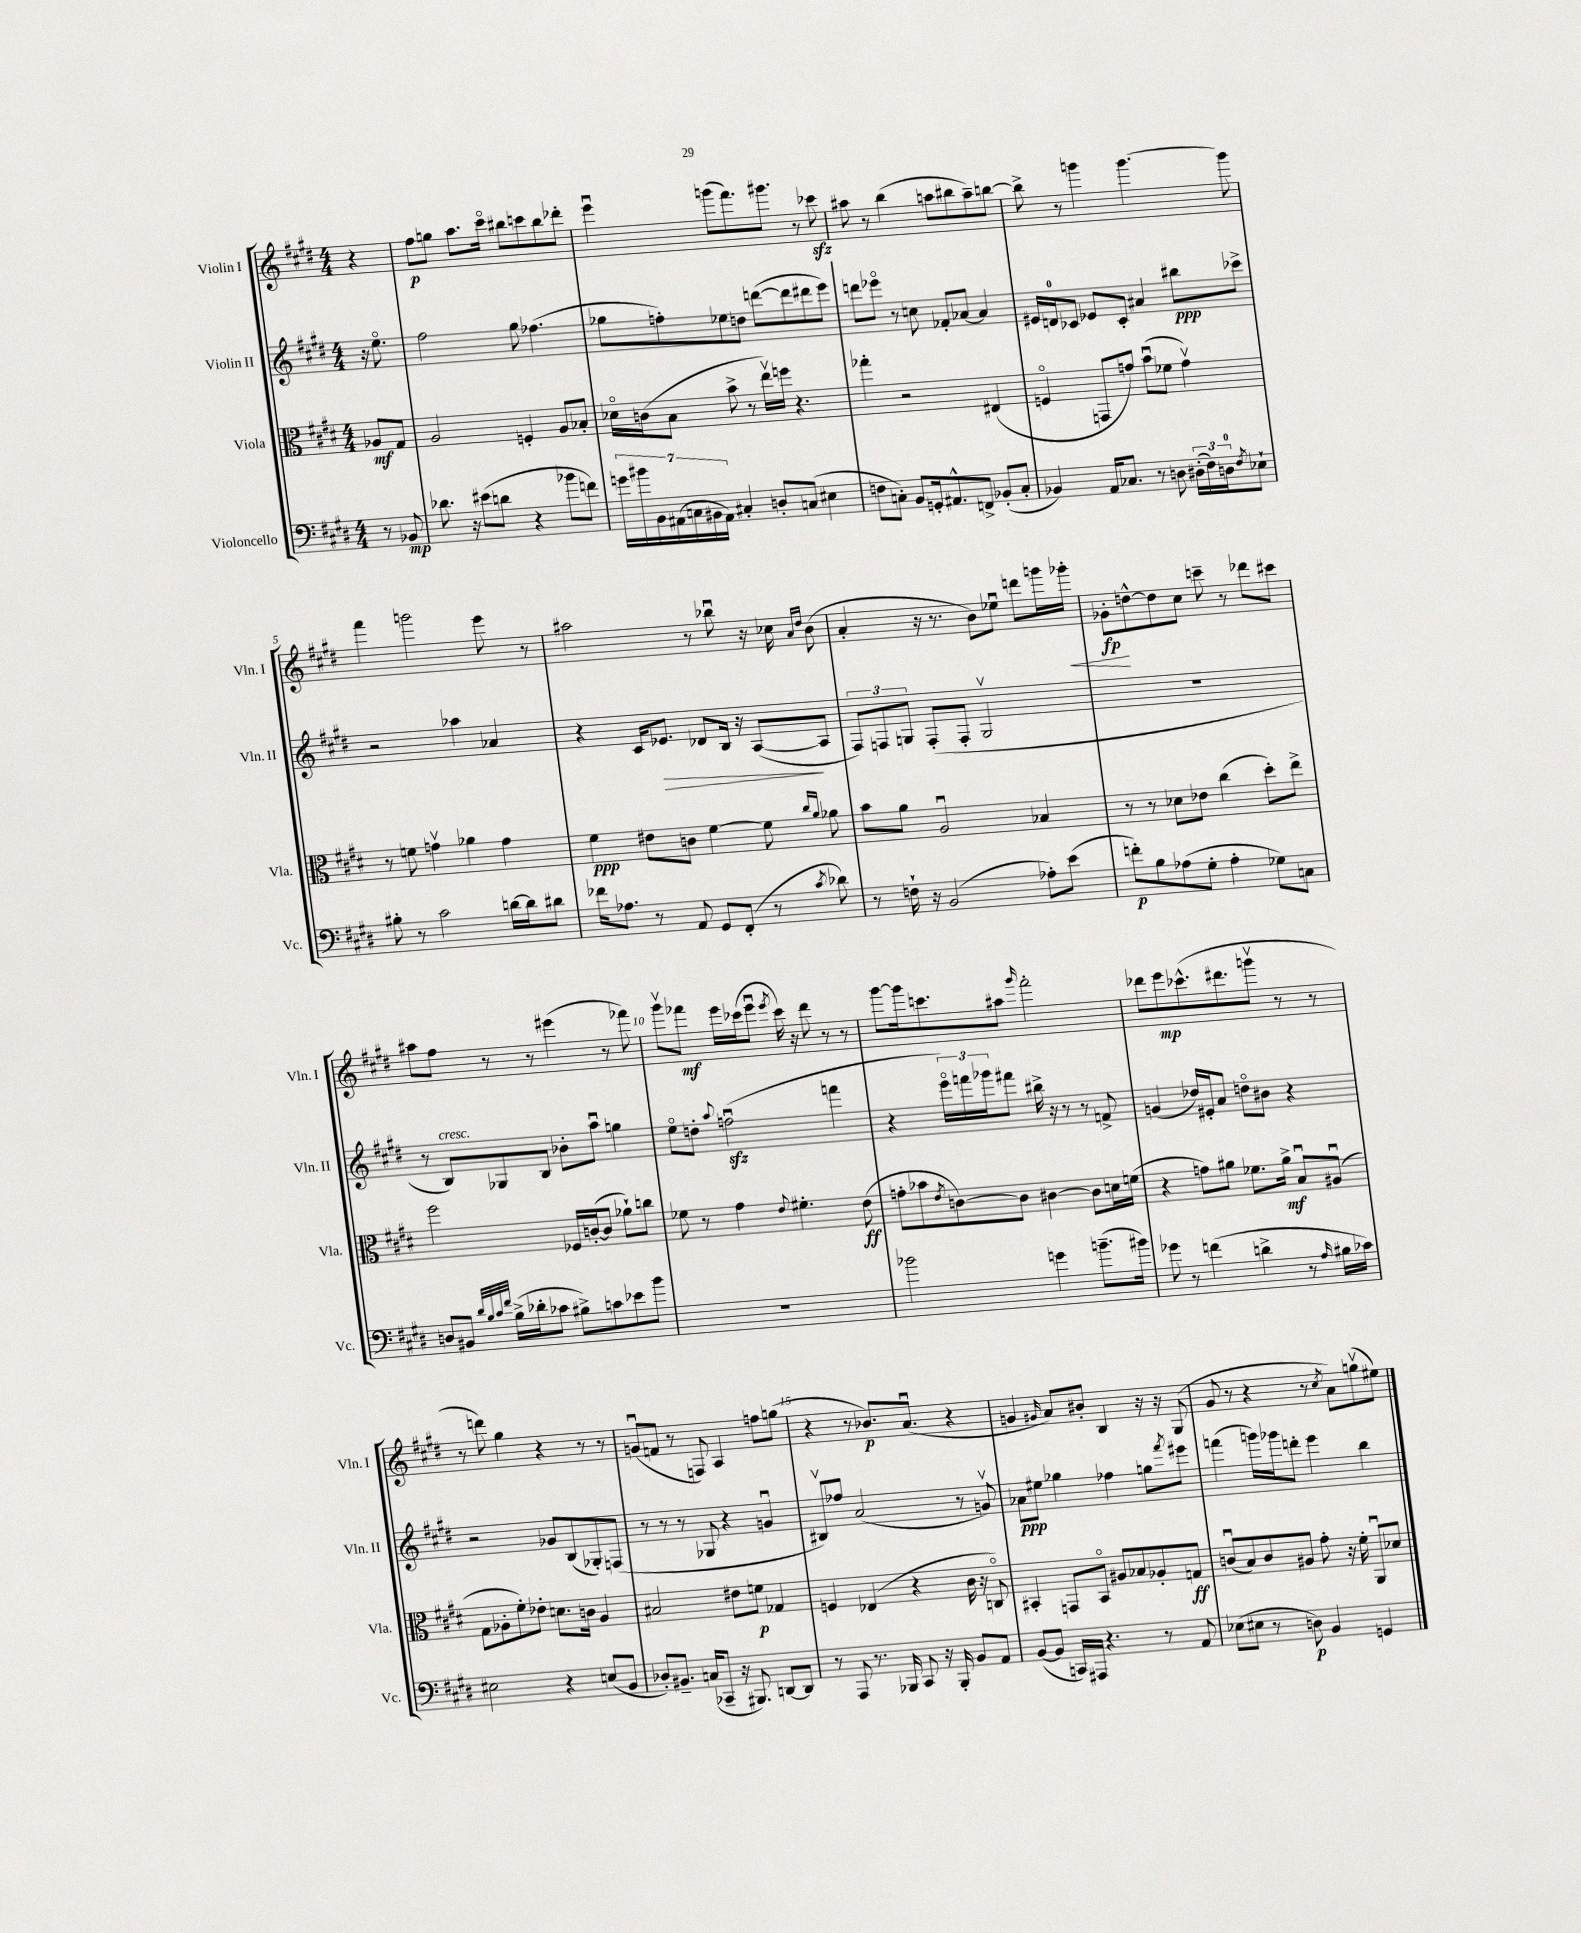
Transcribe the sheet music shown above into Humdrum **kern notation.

**kern	**dynam	**kern	**dynam	**kern	**dynam	**kern	**dynam
*part4	*part4	*part3	*part3	*part2	*part2	*part1	*part1
*staff4	*staff4	*staff3	*staff3	*staff2	*staff2	*staff1	*staff1
*I"Violoncello	*	*I"Viola	*	*I"Violin II	*	*I"Violin I	*
*I'Vc.	*	*I'Vla.	*	*I'Vln. II	*	*I'Vln. I	*
*clefF4	*	*clefC3	*	*clefG2	*	*clefG2	*
*k[f#c#g#d#]	*	*k[f#c#g#d#]	*	*k[f#c#g#d#]	*	*k[f#c#g#d#]	*
*M4/4	*	*M4/4	*	*M4/4	*	*M4/4	*
=	=	=	=	=	=	=	=
8r	.	8A-X/L	mf	16r	.	4r	.
.	.	.	.	8.ee\	.	.	.
8BB-X/	mp	8G#/J	.	.	.	.	.
=1	=1	=1	=1	=1	=1	=1	=1
8.d-X\	.	2A/	.	2ff#\	.	8ff#\L	p
.	.	.	.	.	.	8ggn\J	.
16r	.	.	.	.	.	.	.
(8e#X\L	.	.	.	.	.	8.aa\L	.
8dn\J	.	.	.	.	.	.	.
.	.	.	.	.	.	16ccc#\Jk	.
4r	.	4Fn'/	.	8gg#\	.	8bb#X\L	.
.	.	.	.	(4.ff-X\	.	8cccn\	.
8b-X\L	.	8A/L	.	.	.	8bb#\	.
8fn\J)	.	8B-X'/J	.	.	.	8ddd-X'\J	.
=2	=2	=2	=2	=2	=2	=2	=2
28gn\LL	.	16d-X\LL	.	8gg-X\L	.	4eeeu\	.
28b#X\	.	.	.	.	.	.	.
.	.	(16cn\J	.	.	.	.	.
28BB\	.	.	.	.	.	.	.
(28AA#X\	.	.	.	.	.	.	.
.	.	8B\J	.	8ffn'\)	.	.	.
28Cn\	.	.	.	.	.	.	.
28BB#X\	.	.	.	.	.	.	.
28AA#\JJ)	.	.	.	.	.	.	.
4C#X'/	.	8b^\	.	8ee-X\	.	(8gggn\L	.
.	.	8r	.	8ddn\J	.	8.fff#\)	.
8Dn'/L	.	16eev\LL)	.	([8dddn\L	.	.	.
.	.	16ffn\JJ	.	.	.	8.ggg#X\J	.
(8Cn/J	.	4.r	.	8ddd\]	.	.	.
4E#X\	.	.	.	8ddd#X\	.	8r	.
.	.	.	.	8eee\J)	.	8ccc-Xzz\	.
=3	=3	=3	=3	=3	=3	=3	=3
8Fn\L	.	4gg-X'\	.	8dddn\L	.	8aa#X\	.
8Cn'\J)	.	.	.	8eee-X\J	.	8r	.
8BB/L	.	2r	.	8r	.	(4bb\	.
16GGn'/k	.	.	.	8ccn\	.	.	.
8.AA#X^^/	.	.	.	.	.	.	.
.	.	.	.	8f-X'/L	.	8aan\L	.
8FFn^/J	.	.	.	[8a-X/J	.	8bb#X\	.
(8BB-X'/L	.	(4E#X/	.	4a-/]	.	8aa~\)	.
8C'/J	.	.	.	.	.	[8bbn\J	.
=4	=4	=4	=4	=4	=4	=4	=4
4BB-X/)	.	4Fn/	.	16e#X/LL	.	8bb^\]	.
.	.	.	.	16dn/J	.	.	.
.	.	.	.	8c-X/J	.	8r	.
16AA/KL	.	8GGn/L	.	8e-X/L	.	4gggn\	.
8.C-X/J	.	.	.	.	.	.	.
.	.	8gn/J)	.	8c-'/J	.	.	.
8r	.	(8bu\L	.	4a#X/	.	[4.ggg\	.
8Dn\	.	8f-X\J	.	.	.	.	.
(24D#X'\LL	.	4gv\)	.	8bb#X\L	ppp	.	.
24F#\)	.	.	.	.	.	.	.
24Dn\J	.	.	.	.	.	.	.
8qF#/	.	.	.	.	.	.	.
8E-X`\J	.	.	.	8ccc-X^\J	.	8ggg\]	.
!!LO:LB:g=z
=5	=5	=5	=5	=5	=5	=5	=5
8B#X'\	.	8r	.	2r	.	4fff#\	.
8r	.	8fn\	.	.	.	.	.
2c#\	.	4gnv\	.	.	.	2gggn\	.
.	.	4a-X\	.	4aa-X\	.	.	.
[16dn\LL	.	4g\	.	4a-X/	.	8eee\	.
16d\J]	.	.	.	.	.	.	.
8d#X\J	.	.	.	.	.	8r	.
=6	=6	=6	=6	=6	=6	=6	=6
16f-X\KL	.	4f#\	ppp	4r	.	2aa#X\	.
8.A-X\J	.	.	.	.	.	.	.
8r	.	8e#X\L	.	16c#/KL	.	.	.
!	!	!	!	!	!LO:HP:b	!	!
.	.	.	.	8.e-X/J	>	.	.
8AA/	.	8cn\J	.	.	.	.	.
8GG#/L	.	[4f#\	.	8d-X/L	.	8r	.
(8FF#'/J	.	.	.	16B/Jk	.	8bb-Xu\	.
.	.	.	.	16r	.	.	.
8r	.	8f#\]	.	([8A/L	.	16r	.
.	.	.	.	.	.	16cc-X\	.
.	.	16qqcc#/LL	.	.	.	16qqa/LL	.
8qc#/	.	16qqa/JJ	.	.	.	16qqdd#/JJ	.
8d-X\)	.	8a-X\	.	8A/J]	]	(8b\	.
=7	=7	=7	=7	=7	=7	=7	=7
8r	.	8b\L	.	12F#/L)	.	4a'/	.
.	.	.	.	12Fn/	.	.	.
16Fn`\	.	8a\J	.	.	.	.	.
.	.	.	.	12Gn/J	.	.	.
16r	.	.	.	.	.	.	.
(2BB/	.	2Au/	.	(8F'/L	.	16r	.
.	.	.	.	.	.	8.r	.
.	.	.	.	8F'/J	.	.	.
.	.	.	.	2Gv/	.	8b\L)	.
.	.	.	.	.	.	8ee-Xu\J	.
8A-X'\L)	.	4B-X/	.	.	.	8dddn\L	.
(8e\J	.	.	.	.	.	16gggn\L	.
!	!	!	!	!	!	!	!LO:HP:b
.	.	.	.	.	.	16ggg-X'\JJ	<
=8	=8	=8	=8	=8	=8	=8	=8
8fn'\L)	p	8r	.	1r	.	8g-X'\L	fp
8B\	.	8r	.	.	.	[8ddn^^\	[
(8A-X\	.	8d-X\L	.	.	.	8dd\]	.
8G#'\J	.	8e-X\J	.	.	.	8cc#\J	.
4A-'\	.	(4cc#\	.	.	.	8cccn~\	.
.	.	.	.	.	.	8r	.
8G-X\L)	.	8dd#'\L)	.	.	.	8ddd-X\L	.
8Cn\J	.	8ee^\J	.	.	.	8ccc#X\J	.
!!LO:LB:g=z
=9	=9	=9	=9	=9	=9	=9	=9
8Dn/L	.	2ff#\	.	8r	.	8aa#X\L	.
!	!	!	!	!LO:TX:a:i:t=cresc.	!	!	!
8BB#X/J	.	.	.	8B/L)	.	8ff#\J	.
32qqd#/LLL	.	.	.	.	.	.	.
32qqB/	.	.	.	.	.	.	.
32qqc#/	.	.	.	.	.	.	.
32qqf#/JJJ	.	.	.	.	.	.	.
(16B^\LL	.	.	.	8G-X/	.	8r	.
16d-X'\J	.	.	.	.	.	.	.
8c-X\J	.	.	.	8B/J	.	8r	.
8B#X^\L)	.	16F-X/LL	.	8b-X'\L	.	(4eee#X\	.
.	.	([16cn'/J	.	.	.	.	.
8cn\	.	8c/J]	.	8aau\J	.	.	.
8e-X\	.	8a-X`\L)	.	4ggn\	.	8r	.
8b\J	.	8ccn\J	.	.	.	8fff-X\)	.
=10	=10	=10	=10	=10	=10	=10	=10
1r	.	8f-X\	.	8ee\L	.	8ggg#v\L	.
.	.	8r	.	8ddn'\J	.	8fff-X\J	mf
.	.	.	.	8qqaa/	.	.	.
.	.	4g#\	.	(2ffnzzu\	.	16eee\LL	.
.	.	.	.	.	.	(16ccc-X\J	.
.	.	.	.	.	.	8eeeu\J	.
.	.	8qqe/	.	.	.	8qeee/	.
.	.	4.f#X'\	.	.	.	16ccc-\)	.
.	.	.	.	.	.	16r	.
.	.	.	.	.	.	8ddd#\	.
.	.	.	.	4fffn\	.	8r	.
.	.	(8e\	ff	.	.	8r	.
=11	=11	=11	=11	=11	=11	=11	=11
2b-X\	.	8gn'\L	.	4r	.	[8ggg#\L	.
.	.	8b-X\	.	.	.	16ggg#\k]	.
.	.	.	.	.	.	8.cccn\	.
.	.	8qe/	.	.	.	.	.
.	.	[8cn\)	.	24eee\LL)	.	.	.
.	.	.	.	24fffn\	.	.	.
.	.	.	.	24ggg-X\J	.	.	.
.	.	8c\J]	.	8fff#X\J	.	8aa#X\J	.
.	.	.	.	.	.	16qqggg#/	.
4gn\	.	[4c#X\	.	16bb#X^\	.	2fff#'\	.
.	.	.	.	16r	.	.	.
.	.	.	.	8r	.	.	.
(8.bn~\L	.	8c#\L]	.	8r	.	.	.
.	.	16dn\L	.	8fn^/	.	.	.
16b#X\Jk)	.	(16fn\JJ	.	.	.	.	.
=12	=12	=12	=12	=12	=12	=12	=12
8g-X\	.	4r	.	(4gn/	.	8ddd-X\L	.
8r	.	.	.	.	.	8eee\	mp
(4fn\	.	8gn\L)	.	16dd-X/LL)	.	(8.ccc-X^^\	.
.	.	.	.	16e#X'/J	.	.	.
.	.	8a#X\J	.	8a/J	.	.	.
.	.	.	.	.	.	8.ddd#X\	.
4dn^\	.	8.f-X\L	.	8ddn\L	.	.	.
.	.	.	.	8b#X\J	.	8gggnv\J	.
.	.	16a#^\Jk	mf	.	.	.	.
8r	.	8Bu/L	.	4r	.	8r	.
16qqA/	.	.	.	.	.	.	.
16B#X\LL	.	(8A#Xu/J	.	.	.	8r	.
16c-X\JJ)	.	.	.	.	.	.	.
!!LO:LB:g=z
=13	=13	=13	=13	=13	=13	=13	=13
2E#X\	.	8G#\L	.	2r	.	8r	.
.	.	8A-X'\	.	.	.	8dddn\)	.
.	.	8f#'\)	.	.	.	4gg#\	.
.	.	8e-X'\J	.	.	.	.	.
4r	.	8.dn\L	.	8g-X/L	.	4r	.
.	.	.	.	(8B/	.	.	.
.	.	16cn\Jk	.	.	.	.	.
(8En/L	.	4A-/	.	8G-X'/)	.	8r	.
8BB/J	.	.	.	(8Fn/J	.	8r	.
=14	=14	=14	=14	=14	=14	=14	=14
8D-X'/L)	.	2B#X/	.	8r	.	(8gnu/L	.
8.BB#X~/J	.	.	.	8r	.	8fn/J	.
.	.	.	.	8r	.	8r	.
(16Cn/KL	.	.	.	.	.	.	.
8CC-X~/J	.	.	.	8G-X/	.	8Fn/)	.
16r	.	8e#X\L	.	4r	.	4A/	.
8.BBB#X/)	.	.	.	.	.	.	.
.	.	8fn\J	p	.	.	.	.
[8DDn/L	.	4G-X/	.	4gnu/	.	8ffn\L	.
8DD/J]	.	.	.	.	.	(8ggn\J	.
=15	=15	=15	=15	=15	=15	=15	=15
8r	.	4Fn/	.	8B#Xv/L)	.	4r	.
8AAA/	.	.	.	8ff-X/J	.	.	.
8.r	.	(4E-X/	.	(2a/	.	8r	.
.	.	.	.	.	.	8.b-X/L)	p
16BBB-X/	.	.	.	.	.	.	.
8CC#/	.	4r	.	.	.	.	.
.	.	.	.	.	.	(8.au/J	.
16r	.	.	.	.	.	.	.
16BBB-'/	.	.	.	.	.	.	.
8BB/L	.	16c#\	.	8r	.	4r	.
.	.	16r	.	.	.	.	.
8AA/J	.	8Cn/)	.	8gnv/)	.	.	.
=16	=16	=16	=16	=16	=16	=16	=16
([8BB/L	.	4BB#X'/	.	8a-X\L	ppp	4gn/	.
8BB/J]	.	.	.	8ee#X\J	.	.	.
.	.	.	.	.	.	16qqg#X/	.
16CCn/LL)	.	8GGn/L	.	4gg-X\	.	8a/L)	.
16AAA#X/JJ	.	.	.	.	.	.	.
4.r	.	8BB#/J	.	.	.	8b#X'/J	.
.	.	8A#X/L	.	4ff-X\	.	4B/	.
.	.	8B-X/	.	.	.	.	.
8r	.	8A-X'/	.	8ggn\L	.	16r	.
.	.	.	.	.	.	16r	.
.	.	.	.	8qfff#/	.	.	.
8AA/	.	8Gn/J	ff	8eee#X\J	.	(8G#/	.
=17	=17	=17	=17	=17	=17	=17	=17
(8E-X\L	.	(8cnu/L	.	(4fffn\	.	8g#/	.
8E#X\J	.	8B/)	.	.	.	8r	.
8r	.	8c/	.	16gggn\LL)	.	4r	.
.	.	.	.	16ggg-X\J	.	.	.
8Dn\)	p	8A#X/J	.	8dddn'\J	.	.	.
4BB/	.	8g#'\	.	4eee\	.	8r	.
.	.	.	.	.	.	8qcc#/	.
.	.	16r	.	.	.	8a\L)	.
.	.	16f#'\	.	.	.	.	.
4GGn/	.	8AAu/L	.	4bb\	.	(8ggnv\	.
.	.	8d-X/J	.	.	.	8ee#X\J)	.
==	==	==	==	==	==	==	==
*-	*-	*-	*-	*-	*-	*-	*-
